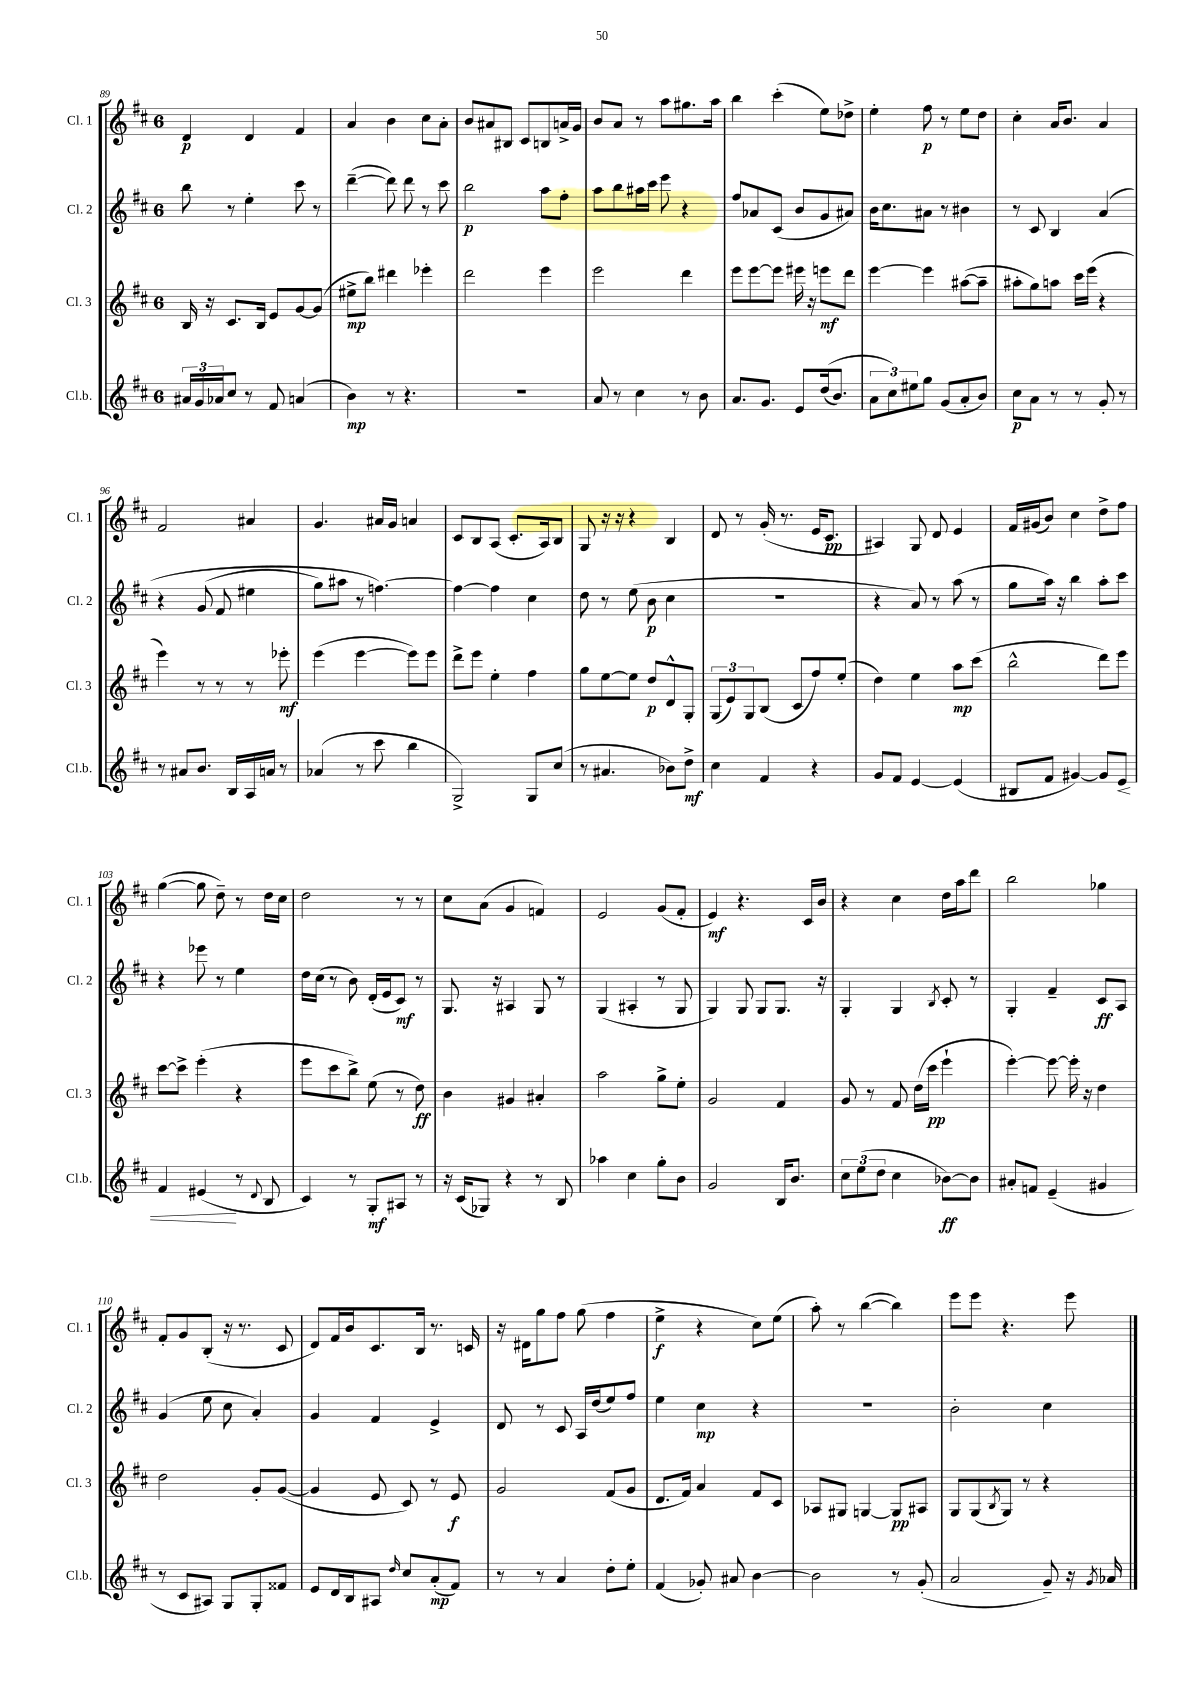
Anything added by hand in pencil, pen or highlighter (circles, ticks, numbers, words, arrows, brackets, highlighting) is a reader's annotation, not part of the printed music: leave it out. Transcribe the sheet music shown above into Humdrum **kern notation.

**kern	**dynam	**kern	**dynam	**kern	**dynam	**kern	**dynam
*part4	*part4	*part3	*part3	*part2	*part2	*part1	*part1
*staff4	*staff4	*staff3	*staff3	*staff2	*staff2	*staff1	*staff1
*I"Cl.b.	*	*I"Cl. 3	*	*I"Cl. 2	*	*I"Cl. 1	*
*I'Cl.b.	*	*I'Cl. 3	*	*I'Cl. 2	*	*I'Cl. 1	*
*clefG2	*	*clefG2	*	*clefG2	*	*clefG2	*
*k[f#c#]	*	*k[f#c#]	*	*k[f#c#]	*	*k[f#c#]	*
*M6/8	*	*M6/8	*	*M6/8	*	*M6/8	*
=89	=89	=89	=89	=89	=89	=89	=89
24a#X/LL	.	16B/	.	8bb\	.	4d/	p
24g/	.	.	.	.	.	.	.
.	.	16r	.	.	.	.	.
24a-X/J	.	.	.	.	.	.	.
8cc#/J	.	8.c#/L	.	8r	.	.	.
8r	.	.	.	4ee'\	.	4d/	.
.	.	16B/Jk	.	.	.	.	.
8f#/	.	8e/L	.	.	.	.	.
(4an/	.	[8g/	.	8ccc#\	.	4f#/	.
.	.	(8g/J]	.	8r	.	.	.
=90	=90	=90	=90	=90	=90	=90	=90
4b\)	mp	8ee#X^\L	mp	([4ddd~\	.	4a/	.
.	.	8bb\J)	.	.	.	.	.
8r	.	4ddd#X\	.	8ddd\])	.	4b\	.
4.r	.	.	.	8ddd\	.	.	.
.	.	4eee-X'\	.	8r	.	8cc#\L	.
.	.	.	.	8ccc#\	.	8a'\J	.
=91	=91	=91	=91	=91	=91	=91	=91
2.r	.	2ddd\	.	2bb\	p	8b/L	.
.	.	.	.	.	.	8a#X/	.
.	.	.	.	.	.	8B#X/J	.
.	.	.	.	.	.	8c#/L	.
.	.	4eee\	.	8aa\L	.	8Bn/	.
.	.	.	.	8ff#'\J	.	16an^/L	.
.	.	.	.	.	.	16g/JJ	.
=92	=92	=92	=92	=92	=92	=92	=92
8a/	.	2eee\	.	8aa\L	.	8b/L	.
8r	.	.	.	8bb\	.	8a/J	.
4cc#\	.	.	.	16aa#X\L	.	8r	.
.	.	.	.	16ccc#\JJ	.	.	.
.	.	.	.	8eee\	.	8aa\L	.
8r	.	4ddd\	.	4r	.	8.gg#X\	.
8b\	.	.	.	.	.	.	.
.	.	.	.	.	.	16aa\Jk	.
=93	=93	=93	=93	=93	=93	=93	=93
8.a/L	.	8eee\L	.	8ff#/L	.	4bb\	.
.	.	[8eee\	.	8a-X/	.	.	.
8.g/J	.	.	.	.	.	.	.
.	.	8eee\J]	.	(8c#/J	.	(4ccc#'\	.
8e/L	.	16eee#X\	.	8b/L	.	.	.
.	.	16r	.	.	.	.	.
((16dd/k	.	8eeen\L	mf	8g/	.	8ee\L)	.
8.b/J)	.	.	.	.	.	.	.
.	.	8ddd\J	.	8a#X/J)	.	8dd-X^\J	.
=94	=94	=94	=94	=94	=94	=94	=94
12a\L	.	[4eee\	.	16b\KL	.	4ee'\	.
.	.	.	.	8.cc#\	.	.	.
12cc#\)	.	.	.	.	.	.	.
12ee#X\	.	.	.	.	.	.	.
8gg\J	.	4eee\]	.	8a#X\J	.	8ff#\	p
(8g/L	.	.	.	8r	.	8r	.
8a'/	.	([8aa#X\L	.	4b#X\	.	8ee\L	.
8b/J)	.	8aa#~\J]	.	.	.	8dd\J	.
=95	=95	=95	=95	=95	=95	=95	=95
8cc#\L	p	8aa#X'\L	.	8r	.	4cc#'\	.
8a\J	.	8gg\)	.	8c#/	.	.	.
8r	.	8aan\J	.	4B/	.	16a/KL	.
.	.	.	.	.	.	8.b/J	.
8r	.	16ccc#\LL	.	.	.	.	.
.	.	(16eee\JJ	.	.	.	.	.
8g'/	.	4r	.	(4a/	.	4a/	.
8r	.	.	.	.	.	.	.
!!LO:LB:g=z
=96	=96	=96	=96	=96	=96	=96	=96
8r	.	4eee\)	.	4r	.	2f#/	.
8a#X/L	.	.	.	.	.	.	.
8.b/J	.	8r	.	(8g/	.	.	.
.	.	8r	.	8f#/	.	.	.
16B/LL	.	.	.	.	.	.	.
16A/	.	8r	.	4ee#X\	.	4a#X/	.
16an/JJ	.	.	.	.	.	.	.
8r	.	8eee-X'\	mf	.	.	.	.
=97	=97	=97	=97	=97	=97	=97	=97
(4a-X/	.	(4eee\	.	8gg\L)	.	4.g/	.
.	.	.	.	8aa#X\J	.	.	.
8r	.	[4eee\	.	8r	.	.	.
8ccc#\	.	.	.	[4.ffn\)	.	16a#X/LL	.
.	.	.	.	.	.	16g/JJ	.
4bb\	.	8eee\L])	.	.	.	4an/	.
.	.	8eee\J	.	.	.	.	.
=98	=98	=98	=98	=98	=98	=98	=98
2G^/)	.	8ddd^\L	.	4ff\_	.	8c#/L	.
.	.	8eee\J	.	.	.	8B/	.
.	.	4ee'\	.	4ff\]	.	(8A/J	.
.	.	.	.	.	.	8.c#'/L	.
8G/L	.	4ff#\	.	4cc#\	.	.	.
.	.	.	.	.	.	16A/k)	.
(8cc#/J	.	.	.	.	.	8B/J	.
=99	=99	=99	=99	=99	=99	=99	=99
8r	.	8gg\L	.	8dd\	.	8G/	.
4.a#X/	.	[8ee\	.	8r	.	16r	.
.	.	.	.	.	.	16r	.
.	.	8ee\J]	.	(8ee\	.	4r	.
.	.	8dd/L	p	8b\	p	.	.
8b-X\L)	.	8d^^/	.	4cc#\	.	4B/	.
8dd^\J	mf	8G'/J	.	.	.	.	.
=100	=100	=100	=100	=100	=100	=100	=100
4cc#\	.	(12G/L	.	2.r	.	8d/	.
.	.	12e/)	.	.	.	.	.
.	.	.	.	.	.	8r	.
.	.	12G/	.	.	.	.	.
4f#/	.	(8B/J	.	.	.	(16g'/	.
.	.	.	.	.	.	8.r	.
.	.	8c#/L	.	.	.	.	.
4r	.	8ff#/)	.	.	.	16e/KL	.
.	.	.	.	.	.	8.c#/J	pp
.	.	(8ee'/J	.	.	.	.	.
=101	=101	=101	=101	=101	=101	=101	=101
8g/L	.	4dd\)	.	4r	.	4A#X/)	.
8f#/J	.	.	.	.	.	.	.
[4e/	.	4ee\	.	8a/)	.	8G/	.
.	.	.	.	8r	.	8d/	.
(4e/]	.	8aa\L	mp	(8aa\	.	4e/	.
.	.	(8ccc#\J	.	8r	.	.	.
=102	=102	=102	=102	=102	=102	=102	=102
8B#X/L	.	2bb^^\	.	8gg\L	.	16f#/LL	.
.	.	.	.	.	.	(16g#X/J	.
8f#/J	.	.	.	16aa\Jk)	.	8b/J)	.
.	.	.	.	16r	.	.	.
[4g#X/)	.	.	.	4bb\	.	4cc#\	.
8g#/L]	.	8ddd\L)	.	8aa'\L	.	8dd^\L	.
!	!LO:HP:b	!	!	!	!	!	!
8e/J	<	8eee\J	.	8ccc#\J	.	8ff#\J	.
!!LO:LB:g=z
=103	=103	=103	=103	=103	=103	=103	=103
4f#/	.	[8ccc#\L	.	4r	.	([4gg\	.
.	.	8ccc#^\J]	.	.	.	.	.
(4e#X/	.	(4eee'\	.	8eee-X\	.	8gg\]	.
.	.	.	.	8r	.	8dd~\)	.
8r	[	4r	.	4ee\	.	8r	.
8qqd/	.	.	.	.	.	.	.
8B/	.	.	.	.	.	16dd\LL	.
.	.	.	.	.	.	16cc#\JJ	.
=104	=104	=104	=104	=104	=104	=104	=104
4c#/)	.	8eee\L	.	16dd\LL	.	2dd\	.
.	.	.	.	(16cc#\JJ	.	.	.
.	.	8ccc#\	.	8r	.	.	.
8r	.	8bb^\J)	.	8b\)	.	.	.
8G'/L	mf	(8ee\	.	(16d'/LL	.	.	.
.	.	.	.	16e/J	.	.	.
8A#X/J	.	8r	.	8c#/J)	mf	8r	.
8r	.	8dd\)	ff	8r	.	8r	.
=105	=105	=105	=105	=105	=105	=105	=105
16r	.	4b\	.	8.G/	.	8cc#\L	.
(16c#/KL	.	.	.	.	.	.	.
8G-X/J)	.	.	.	.	.	(8a\J	.
.	.	.	.	16r	.	.	.
4r	.	4g#X/	.	4A#X/	.	4g/	.
8r	.	4a#X'/	.	8G/	.	4fn/)	.
8B/	.	.	.	8r	.	.	.
=106	=106	=106	=106	=106	=106	=106	=106
4aa-X\	.	2aa\	.	(4G/	.	2e/	.
4cc#\	.	.	.	4A#X'/	.	.	.
8gg'\L	.	8gg^\L	.	8r	.	(8g/L	.
8b\J	.	8ee'\J	.	8G/	.	8f#'/J	.
=107	=107	=107	=107	=107	=107	=107	=107
2g/	.	2g/	.	4G/)	.	4e/)	mf
.	.	.	.	8G/	.	4.r	.
.	.	.	.	8G/L	.	.	.
16B/KL	.	4f#/	.	8.G/J	.	.	.
8.b/J	.	.	.	.	.	.	.
.	.	.	.	.	.	16c#/LL	.
.	.	.	.	16r	.	16b/JJ	.
=108	=108	=108	=108	=108	=108	=108	=108
12cc#\L	.	8g/	.	4G'/	.	4r	.
(12ee\	.	.	.	.	.	.	.
.	.	8r	.	.	.	.	.
12dd\J	.	.	.	.	.	.	.
4cc#\	.	8f#/	.	4G/	.	4cc#\	.
.	.	(16dd\LL	.	.	.	.	.
.	.	16ccc#\JJ	pp	.	.	.	.
.	.	.	.	8qB/	.	.	.
[8b-X\L)	ff	4eee`\	.	8c#'/	.	16dd\LL	.
.	.	.	.	.	.	16aa\J	.
8b-\J]	.	.	.	8r	.	8ddd\J	.
=109	=109	=109	=109	=109	=109	=109	=109
8a#X'/L	.	[4eee'\)	.	4G'/	.	2bb\	.
8fn/J	.	.	.	.	.	.	.
(4e~/	.	8eee\_	.	4f#~/	.	.	.
.	.	16eee'\]	.	.	.	.	.
.	.	16r	.	.	.	.	.
4g#X/	.	4dd\	.	8c#/L	ff	4gg-X\	.
.	.	.	.	8A/J	.	.	.
!!LO:LB:g=z
=110	=110	=110	=110	=110	=110	=110	=110
8r	.	2dd\	.	(4g/	.	8f#'/L	.
8c#/L	.	.	.	.	.	8g/	.
8A#X/J)	.	.	.	8ee\	.	(8B'/J	.
8G/L	.	.	.	8cc#\	.	16r	.
.	.	.	.	.	.	8.r	.
8G'/	.	8g'/L	.	4a'/)	.	.	.
8f##X/J	.	([8g/J	.	.	.	8c#/	.
=111	=111	=111	=111	=111	=111	=111	=111
8e/L	.	4g/]	.	4g/	.	8d/L)	.
16d/L	.	.	.	.	.	16f#/L	.
16B/J	.	.	.	.	.	16b/J	.
8A#X/J	.	8e/	.	4f#/	.	8.c#/	.
16qqdd/	.	.	.	.	.	.	.
8cc#/L	.	8c#/)	.	.	.	.	.
.	.	.	.	.	.	16B/Jk	.
(8a'/	mp	8r	.	4e^/	.	8.r	.
8f#/J)	.	8e/	f	.	.	.	.
.	.	.	.	.	.	16cn/	.
=112	=112	=112	=112	=112	=112	=112	=112
8r	.	2g/	.	8d/	.	16r	.
.	.	.	.	.	.	16d#X\KL	.
8r	.	.	.	8r	.	8gg\	.
4a/	.	.	.	8c#/	.	8ff#\J	.
.	.	.	.	16A/LL	.	(8gg\	.
.	.	.	.	(16dd/J	.	.	.
8dd'\L	.	(8f#/L	.	8ee/)	.	4ff#\	.
8ee'\J	.	8g/J	.	8ff#/J	.	.	.
=113	=113	=113	=113	=113	=113	=113	=113
(4f#/	.	8.d/L	.	4ee\	.	4ee^\	f
.	.	16f#/Jk)	.	.	.	.	.
8g-X'/)	.	4a/	.	4cc#\	mp	4r	.
8a#X/	.	.	.	.	.	.	.
[4b\	.	8f#/L	.	4r	.	8cc#\L)	.
.	.	8c#/J	.	.	.	(8ee\J	.
=114	=114	=114	=114	=114	=114	=114	=114
2b\]	.	8A-X/L	.	2.r	.	8aa'\)	.
.	.	8G#X/J	.	.	.	8r	.
.	.	[4Gn/	.	.	.	([4bb\	.
8r	.	8G/L]	pp	.	.	4bb\])	.
(8g'/	.	8A#X/J	.	.	.	.	.
=115	=115	=115	=115	=115	=115	=115	=115
2a/	.	8G/L	.	2b'\	.	8eee\L	.
.	.	(8G/	.	.	.	8eee\J	.
.	.	8qB/	.	.	.	.	.
.	.	8G/J)	.	.	.	4.r	.
.	.	8r	.	.	.	.	.
8g~/)	.	4r	.	4cc#\	.	.	.
16r	.	.	.	.	.	8eee\	.
8qg/	.	.	.	.	.	.	.
16a-X/	.	.	.	.	.	.	.
==	==	==	==	==	==	==	==
*-	*-	*-	*-	*-	*-	*-	*-
